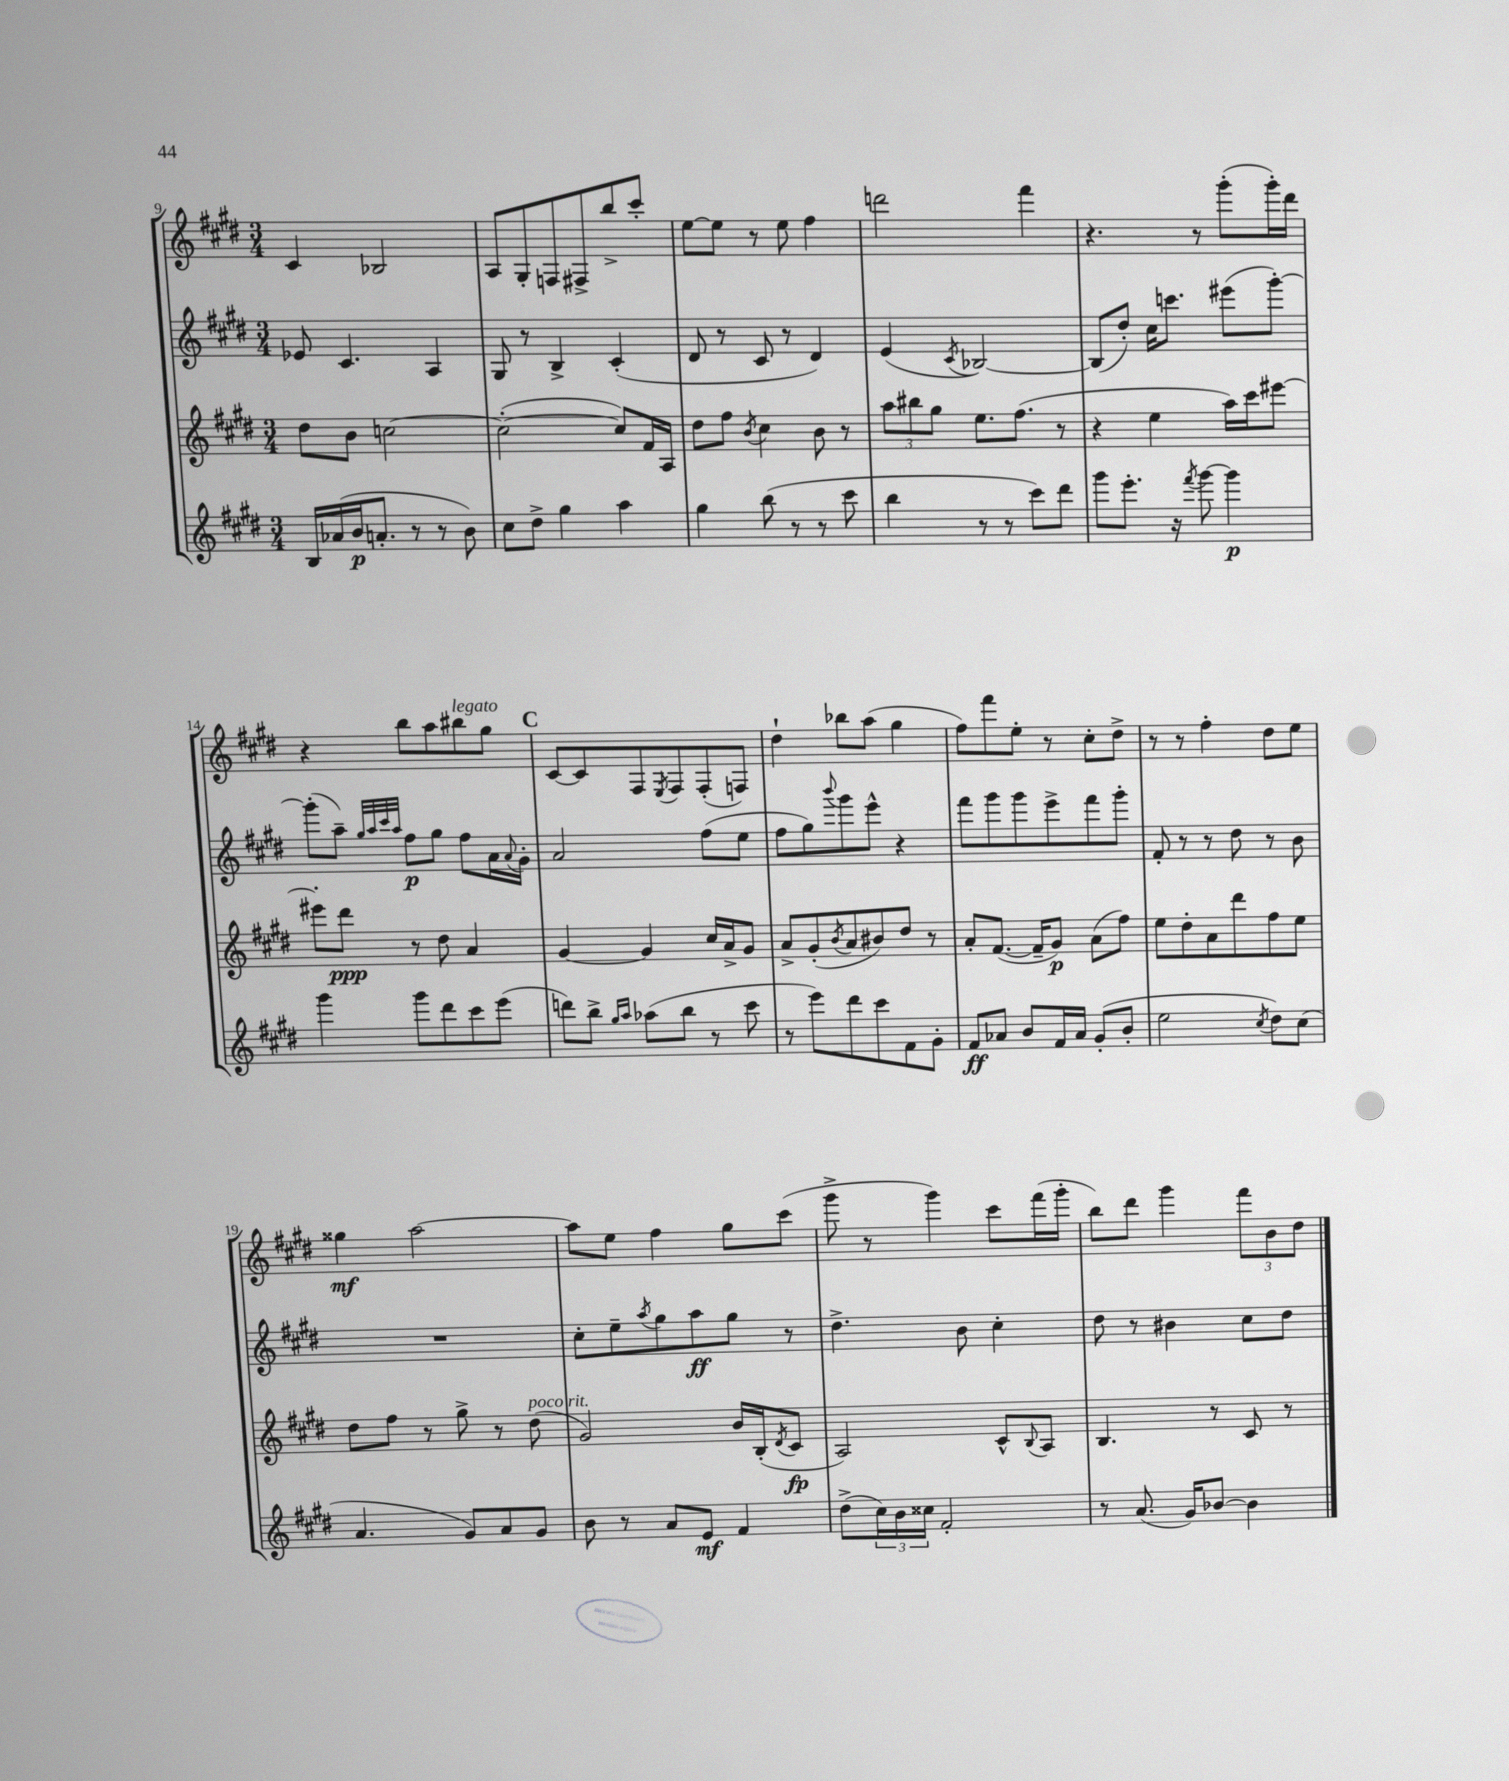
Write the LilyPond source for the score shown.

<<
\new StaffGroup <<
\new Staff = "s0" {
    \clef treble \key e \major \numericTimeSignature \time 3/4
    cis'4 bes2 |
    a8 gis8-. f8 fis8-> b''8-> cis'''8-. |
    e''8~ e''8 r8 e''8 fis''4 |
    d'''2 fis'''4 |
    r4. r8 gis'''8-.( gis'''16-.) dis'''16 |
    r4 b''8 a''8 bis''8^\markup { \italic "legato" } gis''8 |
    \mark \markup { \bold "C" } cis'8~ cis'8 fis8 \acciaccatura { e8 } fis8 fis8-.( f8) |
    dis''4-! bes''8 a''8( gis''4 |
    fis''8) fis'''8 e''8-. r8 cis''8-. dis''8-> |
    r8 r8 fis''4-. dis''8 e''8 |
    gisis''4\mf a''2~ |
    a''8 e''8 fis''4 gis''8 cis'''8( |
    gis'''8-> r8 gis'''4) cis'''8 fis'''16( gis'''16-. |
    b''8) dis'''8 gis'''4 \tuplet 3/2 { fis'''8 b'8 dis''8 } \bar "|." |
}
\new Staff = "s1" {
    \clef treble \key e \major \numericTimeSignature \time 3/4
    ees'8 cis'4. a4 |
    gis8 r8 b4-> cis'4-.( |
    dis'8 r8 cis'8 r8 dis'4) |
    e'4( \acciaccatura { cis'8 } bes2~) |
    bes8( dis''8-.) cis''16 c'''8. eis'''8( gis'''8~-.) |
    gis'''8-.( a''8--) \grace { gis''32 a''32 cis'''32 a''32 } fis''8\p gis''8 fis''8 a'16 \appoggiatura { a'8 } gis'16-. |
    \mark \markup { \bold "C" } a'2 fis''8( e''8 |
    fis''8 gis''8) \appoggiatura { b'''8 } gis'''8 e'''8-^ r4 |
    fis'''8 gis'''8 gis'''8 e'''8-> fis'''8 gis'''8-. |
    fis'8-. r8 r8 dis''8 r8 b'8 |
    R2. |
    cis''8-. e''8-- \acciaccatura { a''8 } gis''8 a''8\ff gis''8 r8 |
    dis''4.-> b'8 cis''4-. |
    dis''8 r8 bis'4 cis''8 dis''8 \bar "|." |
}
\new Staff = "s2" {
    \clef treble \key e \major \numericTimeSignature \time 3/4
    dis''8 b'8 c''2~ |
    c''2~-.( c''8) fis'16 a16 |
    dis''8 fis''8 \acciaccatura { b'8 } cis''4 b'8 r8 |
    \tuplet 3/2 { a''8 bis''8 gis''8 } e''8. fis''8.( r8 |
    r4 e''4 a''16) cis'''16 eis'''8~ |
    eis'''8-. dis'''8\ppp r8 dis''8 a'4 |
    \mark \markup { \bold "C" } gis'4~ gis'4 cis''16 a'16-> gis'8 |
    a'8-> gis'8-.( \acciaccatura { b'8 } a'8 bis'8) dis''8 r8 |
    a'8-. fis'8.~( fis'16-- gis'8\p) a'8( fis''8) |
    e''8 dis''8-. a'8 dis'''8 fis''8 e''8 |
    dis''8 fis''8 r8 gis''8-> r8 dis''8^\markup { \italic "poco rit." }( |
    gis'2) b'16 b16-.( \acciaccatura { dis'8 } cis'8\fp |
    a2) cis'8-^ \appoggiatura { b8 } a8 |
    b4. r8 cis'8 r8 \bar "|." |
}
\new Staff = "s3" {
    \clef treble \key e \major \numericTimeSignature \time 3/4
    b16 aes'16( b'16\p a'8.-. r8 r8 b'8) |
    cis''8 dis''8-> gis''4 a''4 |
    gis''4 b''8( r8 r8 cis'''8 |
    b''4 r8 r8 cis'''8) dis'''8 |
    gis'''8 e'''8.-. r16 \acciaccatura { fis'''8 } gis'''8~ gis'''4\p |
    gis'''4 gis'''8 dis'''8 cis'''8 e'''8( |
    \mark \markup { \bold "C" } d'''8) b''8-> \grace { gis''16 a''16 } aes''8( b''8 r8 cis'''8 |
    r8 e'''8) dis'''8 cis'''8 fis'8 gis'8-. |
    fis'8\ff aes'8 b'8 fis'16 aes'16 gis'8-.( b'8-. |
    e''2 \acciaccatura { cis''8 } dis''8) cis''8( |
    a'4. gis'8) a'8 gis'8 |
    b'8 r8 a'8 e'8\mf fis'4 |
    dis''8->( \tuplet 3/2 { cis''16) b'16 cisis''16 } fis'2-. |
    r8 a'8.( gis'16) bes'8~ bes'4 \bar "|." |
}
>>
>>
\layout { \context { \Score currentBarNumber = #9 } }
